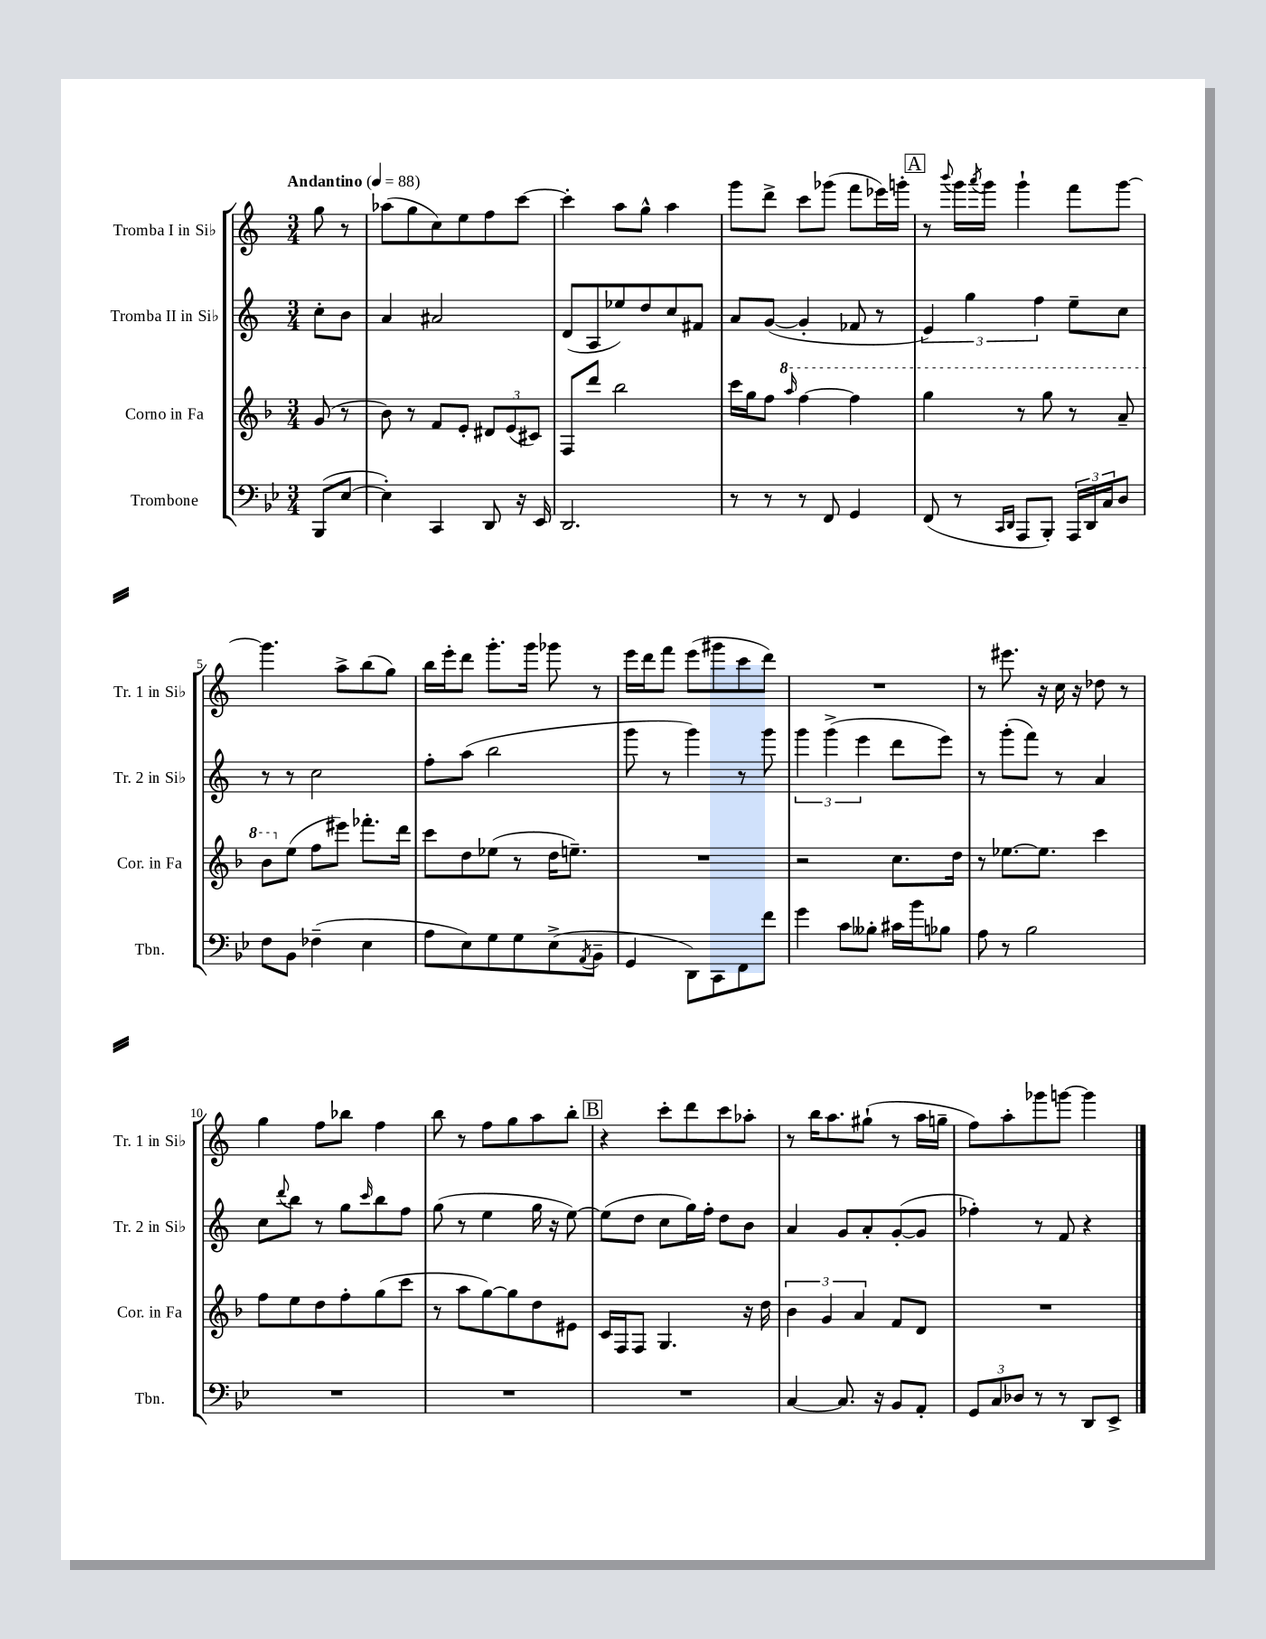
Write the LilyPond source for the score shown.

<<
\new StaffGroup <<
\new Staff = "s0" \with { instrumentName = "Tromba I in Sib" shortInstrumentName = "Tr. 1 in Sib" } {
    \clef treble \key c \major \numericTimeSignature \time 3/4 \partial 4 \tempo "Andantino" 4 = 88
    g''8 r8 |
    aes''8( g''8 c''8) e''8 f''8 c'''8~ |
    c'''4-. a''8 g''8-^ a''4 |
    g'''8 d'''8-> c'''8 ges'''8( f'''8 ees'''16) g'''16-. |
    \mark \markup { \box "A" } r8 \appoggiatura { b'''8 } g'''16 \acciaccatura { a'''8 } g'''16 g'''4-! f'''8 g'''8~ |
    g'''4. a''8-> b''8( g''8) |
    b''16 e'''16-. d'''8 g'''8.-. g'''16 ges'''8 r8 |
    e'''16 d'''16 f'''8 e'''8( gis'''8 c'''8 d'''8) |
    R2. |
    r8 eis'''8. r16 c''16 r16 des''8 r8 |
    g''4 f''8 bes''8 f''4 |
    b''8 r8 f''8 g''8 a''8 b''8-. |
    \mark \markup { \box "B" } r4 c'''8-. d'''8 c'''8 aes''8-. |
    r8 b''16 a''8. gis''8-!( r8 a''16 g''16-- |
    f''8) a''8-. ges'''8 g'''8~ g'''4 \bar "|." |
}
\new Staff = "s1" \with { instrumentName = "Tromba II in Sib" shortInstrumentName = "Tr. 2 in Sib" } {
    \clef treble \key c \major \numericTimeSignature \time 3/4 \partial 4
    c''8-. b'8 |
    a'4 ais'2 |
    d'8( a8 ees''8) d''8 c''8 fis'8 |
    a'8 g'8~( g'4-. fes'8 r8 |
    \mark \markup { \box "A" } \tuplet 3/2 { e'4) g''4 f''4 } e''8-- c''8 |
    r8 r8 c''2 |
    f''8-. a''8( b''2 |
    g'''8 r8 g'''4) r8 g'''8 |
    \tuplet 3/2 { g'''4 g'''4->( e'''4 } d'''8 e'''8) |
    r8 g'''8-.( f'''8) r8 a'4 |
    c''8 \appoggiatura { d'''8 } b''8 r8 g''8 \grace { c'''16 } b''8 f''8 |
    g''8( r8 e''4 g''16 r16 e''8~) |
    \mark \markup { \box "B" } e''8( d''8 c''8 g''16) f''16-. d''8 b'8 |
    a'4 g'8 a'8-. g'8~-.( g'8 |
    fes''4-.) r8 f'8 r4 \bar "|." |
}
\new Staff = "s2" \with { instrumentName = "Corno in Fa" shortInstrumentName = "Cor. in Fa" } {
    \clef treble \key f \major \numericTimeSignature \time 3/4 \partial 4
    g'8( r8 |
    bes'8) r8 f'8 e'8-. \tuplet 3/2 { dis'8 e'8( cis'8) } |
    f8 d'''8 bes''2 |
    c'''16 g''16 f''8 \ottava #1 \grace { a'''16 } f'''4~ f'''4 |
    \mark \markup { \box "A" } g'''4 r8 g'''8 r8 a''8-- |
    bes''8 \ottava #0 e''8( f''8 eis'''8) fes'''8.-. d'''16 |
    c'''8 d''8 ees''8( r8 d''16 e''8.--) |
    R2. |
    r2 c''8. d''16 |
    r8 ees''8.~ ees''8. c'''4 |
    f''8 e''8 d''8 f''8-. g''8( c'''8 |
    r8 a''8 g''8~) g''8 d''8 eis'8 |
    \mark \markup { \box "B" } c'16 f16 f8 g4. r16 d''16 |
    \tuplet 3/2 { bes'4 g'4 a'4 } f'8 d'8 |
    R2. \bar "|." |
}
\new Staff = "s3" \with { instrumentName = "Trombone" shortInstrumentName = "Tbn." } {
    \clef bass \key bes \major \numericTimeSignature \time 3/4 \partial 4
    bes,,8( ees8~ |
    ees4-.) c,4 d,8 r16 ees,16 |
    d,2. |
    r8 r8 r8 f,8 g,4 |
    \mark \markup { \box "A" } f,8( r8 \grace { c,16 d,16 } a,,8 bes,,8-.) \tuplet 3/2 { a,,16 d,16 c16 } d8 |
    f8 bes,8 fes4--( ees4 |
    a8 ees8) g8 g8 ees8->( \acciaccatura { a,8 } bes,8-- |
    g,4 d,8) c,8 f,8 f'8 |
    g'4 c'8 beses8-. cis'16 bes'16 bes8 |
    a8 r8 bes2 |
    R2. |
    R2. |
    \mark \markup { \box "B" } R2. |
    c4~ c8. r16 bes,8 a,8-. |
    \tuplet 3/2 { g,8 c8 des8 } r8 r8 d,8 ees,8-> \bar "|." |
}
>>
>>
